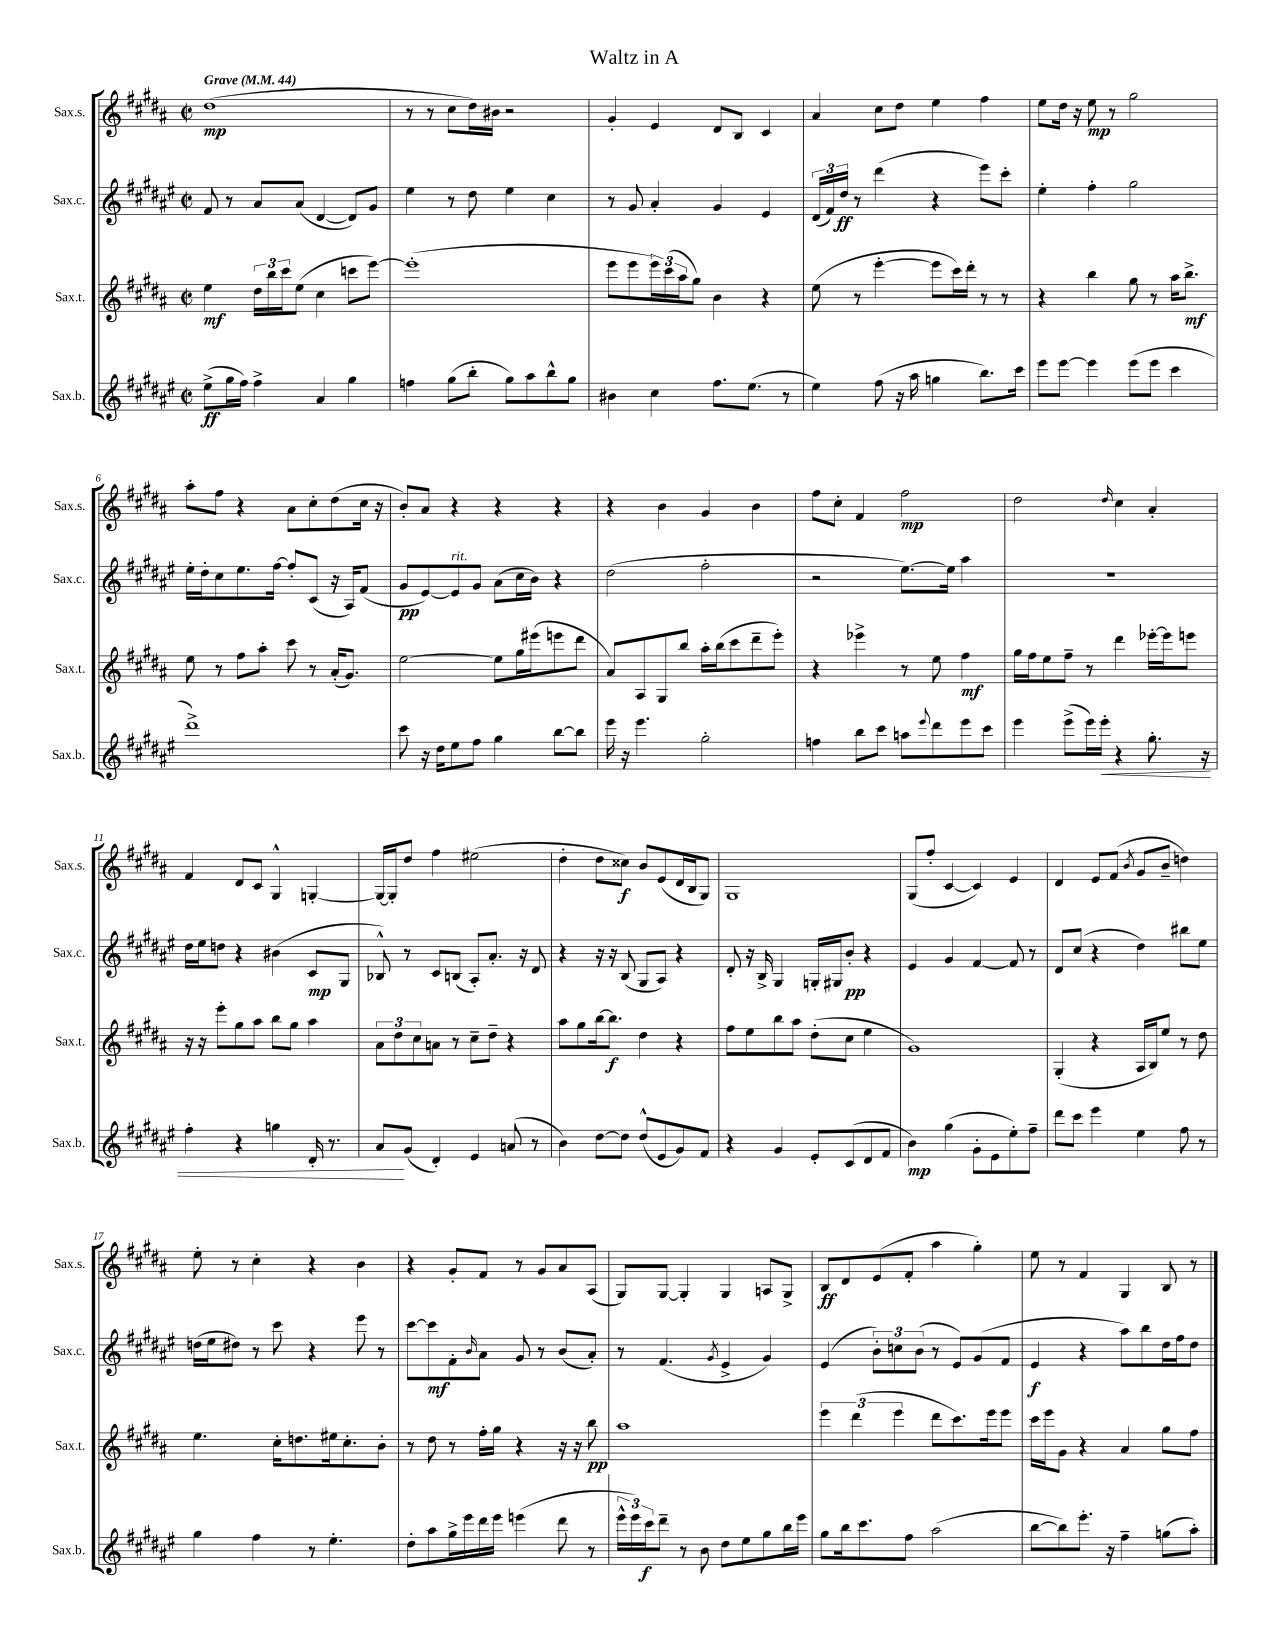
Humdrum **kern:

**kern	**kern	**kern	**kern
*staff4	*staff3	*staff2	*staff1
*clefG2	*clefG2	*clefG2	*clefG2
*k[f#c#g#d#a#e#]	*k[f#c#g#d#a#]	*k[f#c#g#d#a#e#]	*k[f#c#g#d#a#]
*M2/2	*M2/2	*M2/2	*M2/2
*met(c|)	*met(c|)	*met(c|)	*met(c|)
*MM44	*MM44	*MM44	*MM44
(8ee#^	4ee	8f#	(1dd#
16gg#	.	8r	.
16ff#)	.	.	.
4ff#^	24dd#	8a#	.
.	24bb	.	.
.	24ccc#	.	.
.	(8ee	(8a#	.
4a#	4cc#	[4d#	.
4gg#	8ccc	8d#])	.
.	[8eee)	8g#	.
=	=	=	=
4ff	(1eee']	4ee#	8r
.	.	.	8r
(8gg#	.	8r	8cc#
8bb'	.	8dd#	16dd#)
.	.	.	16b#
8gg#)	.	4ee#	2r
8aa#	.	.	.
8bb^^	.	4cc#	.
8gg#	.	.	.
=	=	=	=
4b#	8eee	8r	4g#'
.	8eee	8g#	.
4cc#	24eee)	4a#'	4e
.	(24ccc#	.	.
.	24aa#	.	.
.	8gg#)	.	.
8.ff#	4b	4g#	8d#
.	.	.	8B
(8.ee#	.	.	.
.	4r	4e#	4c#
8r	.	.	.
=	=	=	=
4ee#)	(8ee	(24d#	4a#
.	.	24f#)	.
.	.	24dd#	.
.	8r	8r	.
(8ff#	[4eee'	(4ddd#	8cc#
16r	.	.	8dd#
16aa#	.	.	.
4gg	8eee]	4r	4ee
.	16ccc#)	.	.
.	16ddd#'	.	.
8.bb)	8r	8eee#)	4ff#
.	8r	8ccc#'	.
16ccc#	.	.	.
=	=	=	=
8eee#	4r	4ee#'	8ee
[8eee#	.	.	16dd#
.	.	.	16r
4eee#]	4bb	4ff#'	8ee
.	.	.	8r
(8eee#	8gg#	2gg#	2gg#
8eee#	8r	.	.
4ccc#	16aa#	.	.
.	8.bb^	.	.
=	=	=	=
1ddd#^)	8ee	16ee#'	8aa#'
.	.	16dd#'	.
.	8r	8cc#	8ff#
.	8ff#	8.ee#	4r
.	8aa#'	.	.
.	.	[16ff#	.
.	8ccc#	8ff#']	8a#
.	8r	(8c#	8cc#'
.	(16a#'	16r	(8dd#
.	8.g#)	16A#)	.
.	.	(8f#	16cc#
.	.	.	16r
=	=	=	=
8ccc#	[2ee	8g#	8b')
16r	.	[8e#)	8a#
16dd#	.	.	.
8ee#	.	8e#]	4r
8ff#	.	8g#	.
4gg#	8ee]	(8a#	4r
.	16gg#	16cc#	.
.	(16eee#	16b)	.
[8bb	8eee	4r	4r
8bb]	8ddd#	.	.
=	=	=	=
16eee#	8a#)	(2dd#	4r
16r	.	.	.
4.eee#	8A#	.	.
.	8G#	.	4b
.	8bb	.	.
2gg#'	16aa#'	2ff#'	4g#
.	(16bb	.	.
.	8ccc#	.	.
.	8ddd#~	.	4b
.	8eee')	.	.
=	=	=	=
4ff	4r	2r	8ff#
.	.	.	8cc#'
8bb	4eee-^	.	4f#
8ccc#	.	.	.
8aa	8r	[8.ee#)	2ff#
8qqeee#	.	.	.
8ddd#	8ee	.	.
.	.	16ee#]	.
8eee#	4ff#	4aa#	.
8ccc#	.	.	.
=	=	=	=
4eee#	16gg#	1r	2dd#
.	16ff#	.	.
.	8ee	.	.
(8eee#^	8ff#~	.	.
16eee#)	8r	.	.
16eee#'	.	.	.
.	.	.	16qqdd#
4r	4ddd#	.	4cc#
8.gg#'	[16eee-'	.	4a#'
.	16eee-]	.	.
.	8eee	.	.
16r	.	.	.
=	=	=	=
4ff#'	16r	16dd#	4f#
.	16r	16ee#	.
.	8eee'	8dd	.
4r	8gg#	4r	8d#
.	8aa#	.	8c#
4gg	8bb	(4b#	4G#^^
.	8gg#	.	.
16d#'	4aa#	8c#	[4G'
8.r	.	.	.
.	.	8G#	.
=	=	=	=
8a#	12a#	8B-^^)	16G_
.	.	.	16G']
.	12dd#	.	.
(8g#	.	8r	8dd#
.	12cc#	.	.
4d#')	8a	8c#	4ff#
.	8r	(8B	.
4e#	8cc#~	8A#')	(2ee#
.	8dd#~	8.a#'	.
(8a	4r	.	.
.	.	16r	.
8r	.	8d#	.
=	=	=	=
4b)	8aa#	4r	4dd#'
.	8gg#	.	.
[8dd#	[16bb	16r	8dd#
.	8.bb]	16r	.
8dd#]	.	(8B	8cc##)
(8dd#^^	4dd#	8G#	8b
8e#	.	8A#)	(8e
8g#)	4r	4r	16d#
.	.	.	16B
8f#	.	.	8G#)
=	=	=	=
4r	8ff#	8d#'	1G#
.	8ee	16r	.
.	.	16B^	.
4g#	8bb	4G#	.
.	8aa#	.	.
8e#'	(8dd#'	16G'	.
.	.	16G#	.
(8c#	8cc#	8b'	.
8d#	4ee	4r	.
8f#	.	.	.
=	=	=	=
4b)	1g#)	4e#	(8G#
.	.	.	8ff#'
(4gg#	.	4g#	[4c#
8g#'	.	[4f#	4c#])
8e#	.	.	.
8ee#')	.	8f#]	4e
8ff#~	.	8r	.
=	=	=	=
8ddd#	(4G#'	8d#	4d#
8ccc#	.	(8cc#	.
4eee#	4r	4r	8e
.	.	.	(8f#
.	.	.	8qb
4ee#	16A#	4dd#)	8g#
.	16B)	.	.
.	8ee	.	8b~
8ff#	8r	8bb#	4dd)
8r	8dd#	8ee#	.
=	=	=	=
4gg#	4.ee	(16dd	8ee'
.	.	16ee#	.
.	.	8dd#)	8r
4ff#	.	8r	4cc#'
.	16cc#'	8ccc#	.
.	8.dd	.	.
8r	.	4r	4r
4.ee#'	16ee#	.	.
.	8.cc#'	.	.
.	.	8eee#	4b
.	8b'	8r	.
=	=	=	=
8dd#'	8r	[8ccc#	4r
8aa#	8dd#	8ccc#]	.
16gg#^	8r	8f#'	8g#'
16eee#	.	.	.
.	.	16qqb	.
16ddd#	16ff#'	8a#	8f#
16eee#	16gg#	.	.
(4eee	4r	8g#	8r
.	.	8r	8g#
8ddd#	16r	(8b	8a#
.	16r	.	.
8r	8bb	8a#')	(8A#
=	=	=	=
24eee#^^	1aa#	8r	8G#)
24eee#)	.	.	.
24ccc#	.	.	.
8ddd#~	.	(4.f#	[8G#
8r	.	.	4G#']
8b	.	.	.
.	.	8qg#	.
8dd#	.	4e#^	4G#
8ee#	.	.	.
8gg#	.	4g#)	8A
16bb	.	.	8G#^
16eee#	.	.	.
=	=	=	=
8gg#	6eee	(4e#	8B
16bb	.	.	8d#
.	(6ddd#	.	.
8.ccc#	.	.	.
.	.	12b')	(8e
.	6eee	12cc	.
8ff#	.	.	8f#'
.	.	(12b	.
(2aa#	8ddd#	8r	4aa#
.	8.ccc#)	8e#)	.
.	.	(8g#	4gg#')
.	16eee	.	.
.	8eee	8f#	.
=	=	=	=
[8bb	16ccc#	4e#	8ee
.	16eee	.	.
8bb])	8g#	.	8r
8.eee#'	4r	4r	4f#
16r	.	.	.
4ff#~	4a#	8aa#)	4G#
.	.	8bb	.
(8gg	8gg#	16dd#	8B
.	.	16ff#	.
8aa#')	8ff#	8dd#	8r
==	==	==	==
*-	*-	*-	*-
